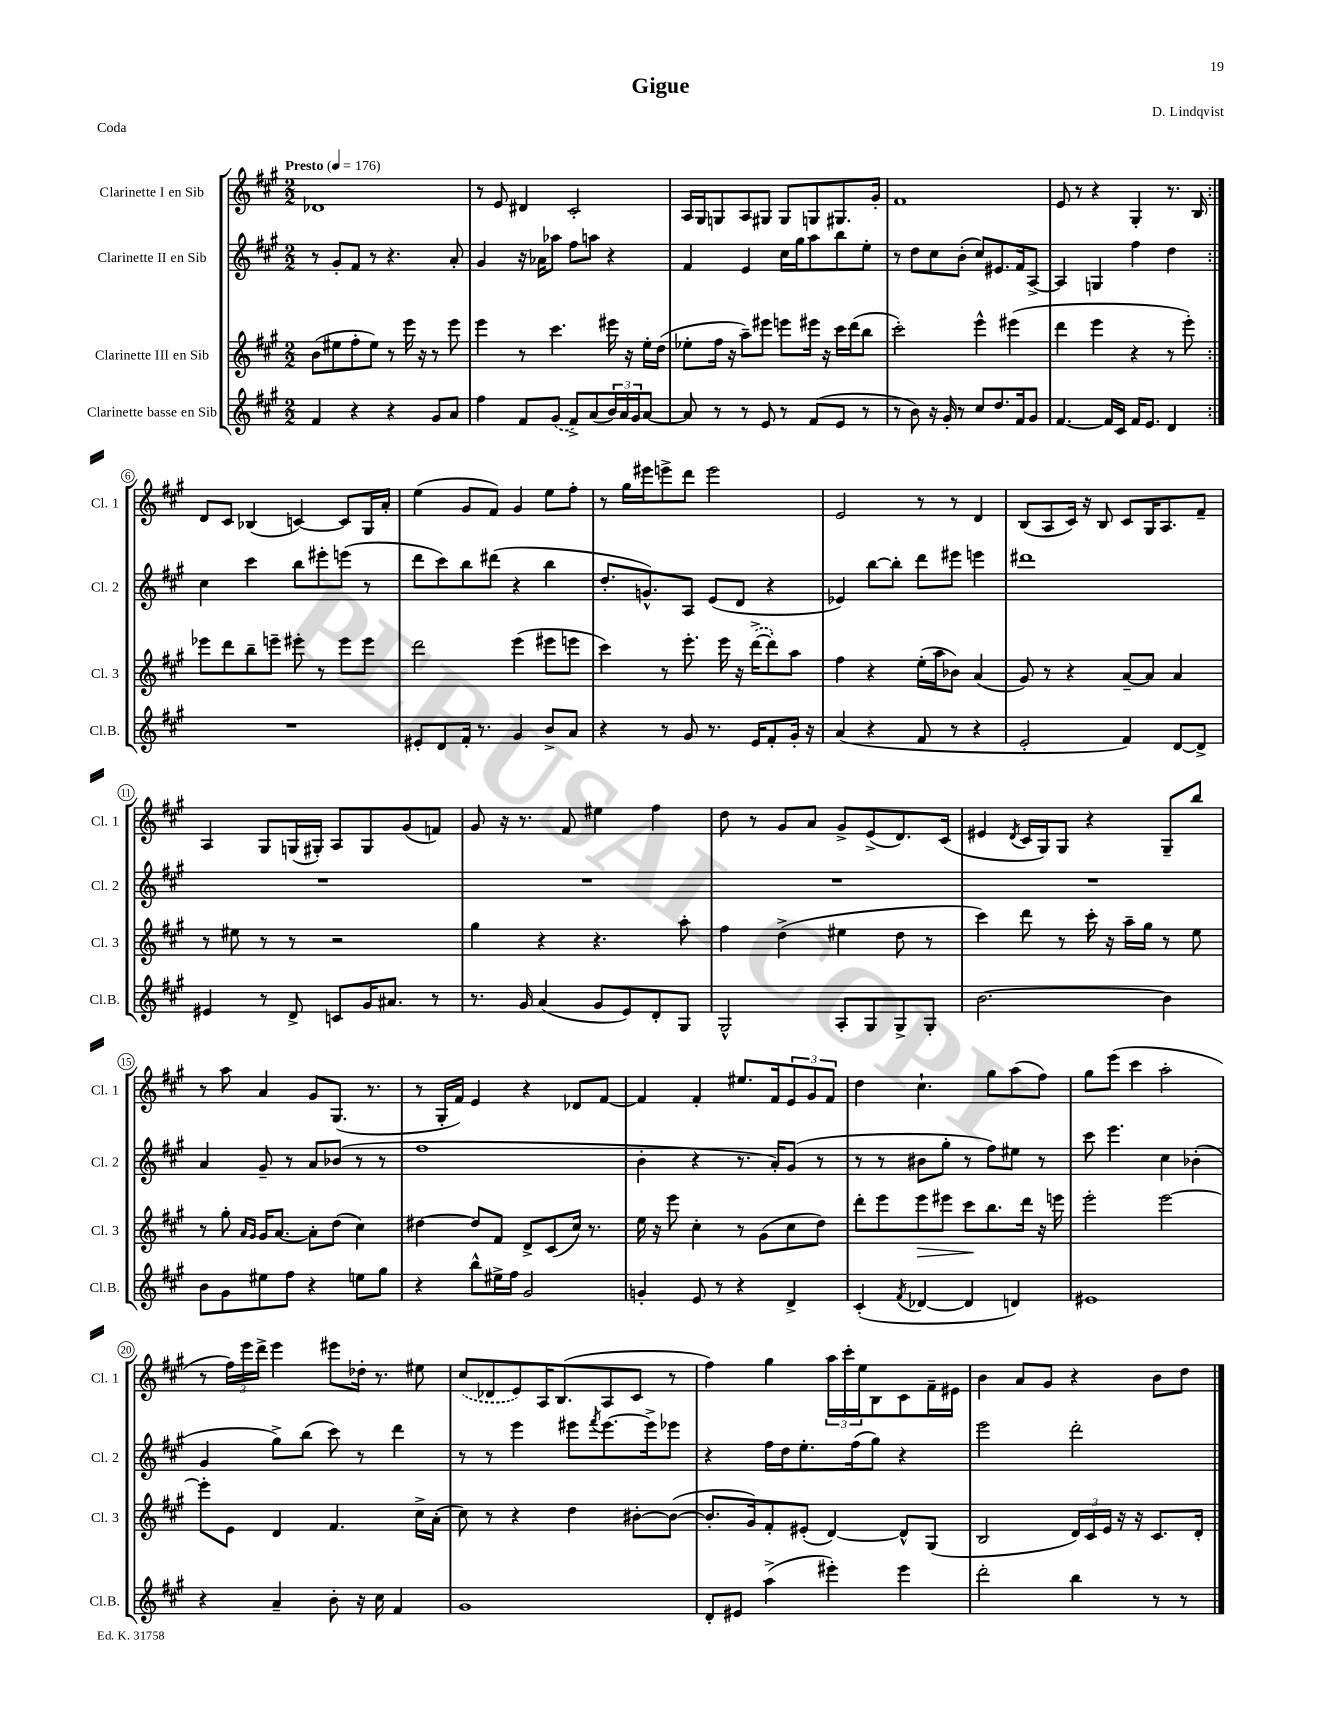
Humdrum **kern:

**kern	**kern	**kern	**kern
*staff4	*staff3	*staff2	*staff1
*clefG2	*clefG2	*clefG2	*clefG2
*k[f#c#g#]	*k[f#c#g#]	*k[f#c#g#]	*k[f#c#g#]
*M2/2	*M2/2	*M2/2	*M2/2
*MM176	*MM176	*MM176	*MM176
4f#	(8b	8r	1d-
.	8ee#	8g#'	.
4r	8ff#'	8f#	.
.	8ee#)	8r	.
4r	8r	4.r	.
.	16eee	.	.
.	16r	.	.
8g#	8r	.	.
8a	8eee	8a'	.
=	=	=	=
4ff#	4eee	4g#	8r
.	.	.	8e
8f#	8r	16r	4d#
.	.	16a-	.
(8g#	4.ccc#	8aa-	.
8f#^)	.	8ff#	2c#'
(8a	.	8aa	.
24b)	16eee#	4r	.
24a	.	.	.
.	16r	.	.
24g#	.	.	.
[8a	16ee'	.	.
.	(16dd	.	.
=	=	=	=
8a]	8ee-'	4f#	16A
.	.	.	16G#
8r	16ff#	.	8G
.	16r	.	.
8r	8aa~)	4e	8A
8e	8eee#	.	8G#
8r	8eee	16cc#	8G#
.	.	16gg#	.
(8f#	16eee#	8aa	8G
.	16r	.	.
8e	16ccc#	8bb	8.G#
.	(16ddd	.	.
8r	8bb	8ee'	.
.	.	.	16g#'
=	=	=	=
8r	2ccc#')	8r	1f#
8b)	.	8dd	.
16r	.	8cc#	.
16g#'	.	.	.
8r	.	(8b'	.
8cc#	4eee^^	8cc#)	.
8.dd	.	8.e#	.
.	(4eee#	.	.
16f#	.	16f#	.
8g#	.	[8A^	.
=	=	=	=
[4.f#	4ddd	4A]	8e
.	.	.	8r
.	4eee	4G	4r
16f#]	.	.	.
16c#	.	.	.
16f#	4r	4ff#	4G#'
8.e	.	.	.
4d	8r	4dd	8.r
.	8eee')	.	.
.	.	.	16B
=:|!	=:|!	=:|!	=:|!
1r	8eee-	4cc#	8d
.	8ddd	.	8c#
.	8bb~	4ccc#	(4B-
.	8eee~	.	.
.	8eee#'	8bb	[4c)
.	8r	8eee#'	.
.	8eee#	(8eee	8c]
.	8eee#	8r	16G#
.	.	.	16a'
=	=	=	=
8e#'	2ddd	8ddd	(4ee
8d	.	8ccc#)	.
16f#'	.	8bb	8g#
8.r	.	.	.
.	.	(8ddd#	8f#)
4g#	(4eee	4r	4g#
8b^	8eee#	4bb	8ee
8a	8eee	.	8ff#'
=	=	=	=
4r	4ccc#)	8.dd'	8r
.	.	.	16gg#
.	.	8.g^^)	16eee#
8r	8r	.	8eee^
8g#	8.eee'	8A	8ddd
8.r	.	(8e	2eee
.	16eee	.	.
.	16r	8d	.
16e	([16ddd^	.	.
8f#'	8ddd'])	4r	.
16g#'	8aa	.	.
16r	.	.	.
=	=	=	=
(4a	4ff#	4e-)	2e
4r	4r	[8bb	.
.	.	8bb']	.
8f#	(16ee'	8ddd	8r
.	16aa	.	.
8r	8b-)	8eee#	8r
4r	(4a	4eee	4d
=	=	=	=
2e'	8g#)	1ddd#	(8B
.	8r	.	8A
.	4r	.	16c#)
.	.	.	16r
.	.	.	8B
4f#)	[8a~	.	8c#
.	8a]	.	16G#
.	.	.	8.A
[8d	4a	.	.
8d^]	.	.	8f#~
=	=	=	=
4e#	8r	1r	4A
.	8ee#	.	.
8r	8r	.	8G#
8d^	8r	.	(16G
.	.	.	16G#')
8c	2r	.	8A
16g#	.	.	8G#
8.a#	.	.	.
.	.	.	(8g#
8r	.	.	8f)
=	=	=	=
8.r	4gg#	1r	8g#
.	.	.	16r
16g#	.	.	8.r
(4a	4r	.	.
.	.	.	8f#
8g#	4.r	.	4ee#
8e)	.	.	.
8d'	.	.	4ff#
8G#	8aa'	.	.
=	=	=	=
2G#^^	4ff#	1r	8dd
.	.	.	8r
.	(4dd^	.	8g#
.	.	.	8a
8A'	4ee#	.	8g#^
8G#	.	.	(8e^
8G#^	8dd	.	8.d)
8G#'	8r	.	.
.	.	.	(16c#
=	=	=	=
[2.b	4ccc#)	1r	4e#
.	.	.	8qd
.	8ddd	.	16c#
.	.	.	16G#)
.	8r	.	8G#
.	16ccc#'	.	4r
.	16r	.	.
.	16aa~	.	.
.	16gg#	.	.
4b]	8r	.	8G#~
.	8ee	.	8bb
=	=	=	=
8b	8r	4a	8r
8g#	8gg#'	.	8aa
.	16qqa	.	.
.	16qqg#	.	.
8ee#	16g#	8g#~	4a
.	[8.a	.	.
8ff#	.	8r	.
4r	8a']	8a	8g#
.	(8dd	(8b-	(8.G#
8ee	4cc#)	8r	.
.	.	.	8.r
8gg#	.	8r	.
=	=	=	=
4r	[4dd#	1ff#	8r
.	.	.	16G#'
.	.	.	16f#)
8bb^^	8dd#]	.	4e
16ee#^	8f#	.	.
16ff#	.	.	.
2g#	8d^	.	4r
.	(8c#	.	.
.	16cc#)	.	8d-
.	8.r	.	.
.	.	.	[8f#
=	=	=	=
4g'	16ee	4b'	4f#]
.	16r	.	.
.	8eee	.	.
8e	4cc#'	4r	4f#'
8r	.	.	.
4r	8r	8.r	8.ee#
.	(8g#	.	.
.	.	16a')	16f#
4d^	8cc#	(8g#	12e
.	.	.	12g#
.	8dd)	8r	.
.	.	.	12f#
=	=	=	=
(4c#'	8ddd'	8r	4dd
.	8eee	8r	.
8qf#	.	.	.
[4d-	8eee	8b#	4.cc#`
.	8eee#	8gg#'	.
4d-]	8ccc#	8r	.
.	8.bb	8ff#)	8gg#
4d)	.	8ee#	(8aa
.	16ddd	.	.
.	16r	8r	8ff#)
.	16eee	.	.
=	=	=	=
1e#	2eee'	8ccc#	8gg#
.	.	4.eee	(8eee
.	.	.	4ccc#
.	[2eee	4cc#	2aa'
.	.	(4b-'	.
=	=	=	=
4r	8eee']	4g#	8r
.	8e	.	24ff#)
.	.	.	24eee
.	.	.	24ddd^
4a~	4d	8gg#^)	4eee
.	.	(8bb	.
8b'	4.f#	8ccc#)	8eee#
16r	.	8r	16dd-'
16cc#	.	.	8.r
4f#	.	4ddd	.
.	16cc#^	.	8ee#
.	(16a'	.	.
=	=	=	=
1g#	8cc#)	8r	(8cc#
.	8r	8r	8d-
.	4r	4eee	8e)
.	.	.	16A
.	.	.	(8.B
.	4dd	8eee#	.
.	.	8qfff#	.
.	.	[8.eee#	8A
.	[8b#'	.	8c#
.	.	16eee#^]	.
.	(8b#_	8eee-	8r
=	=	=	=
8d'	8.b#']	4r	4ff#)
8e#	.	.	.
.	16g#)	.	.
(4aa^	8f#'	16ff#	4gg#
.	.	16dd	.
.	(8e#'	8.ee'	.
4eee#')	[4d)	.	24aa
.	.	.	24ccc#'
.	.	(16ff#	.
.	.	.	24ee
.	.	8gg#)	8B
4eee#	8d^^]	4r	8c#
.	(8G#	.	16f#~
.	.	.	16e#
=	=	=	=
2ddd'	2B	2eee	4b
.	.	.	8a
.	.	.	8g#
4bb	24d)	2ddd'	4r
.	24c#	.	.
.	24e	.	.
.	16r	.	.
.	16r	.	.
8r	8.c#	.	8b
8r	.	.	8dd
.	16d'	.	.
==	==	==	==
*-	*-	*-	*-
